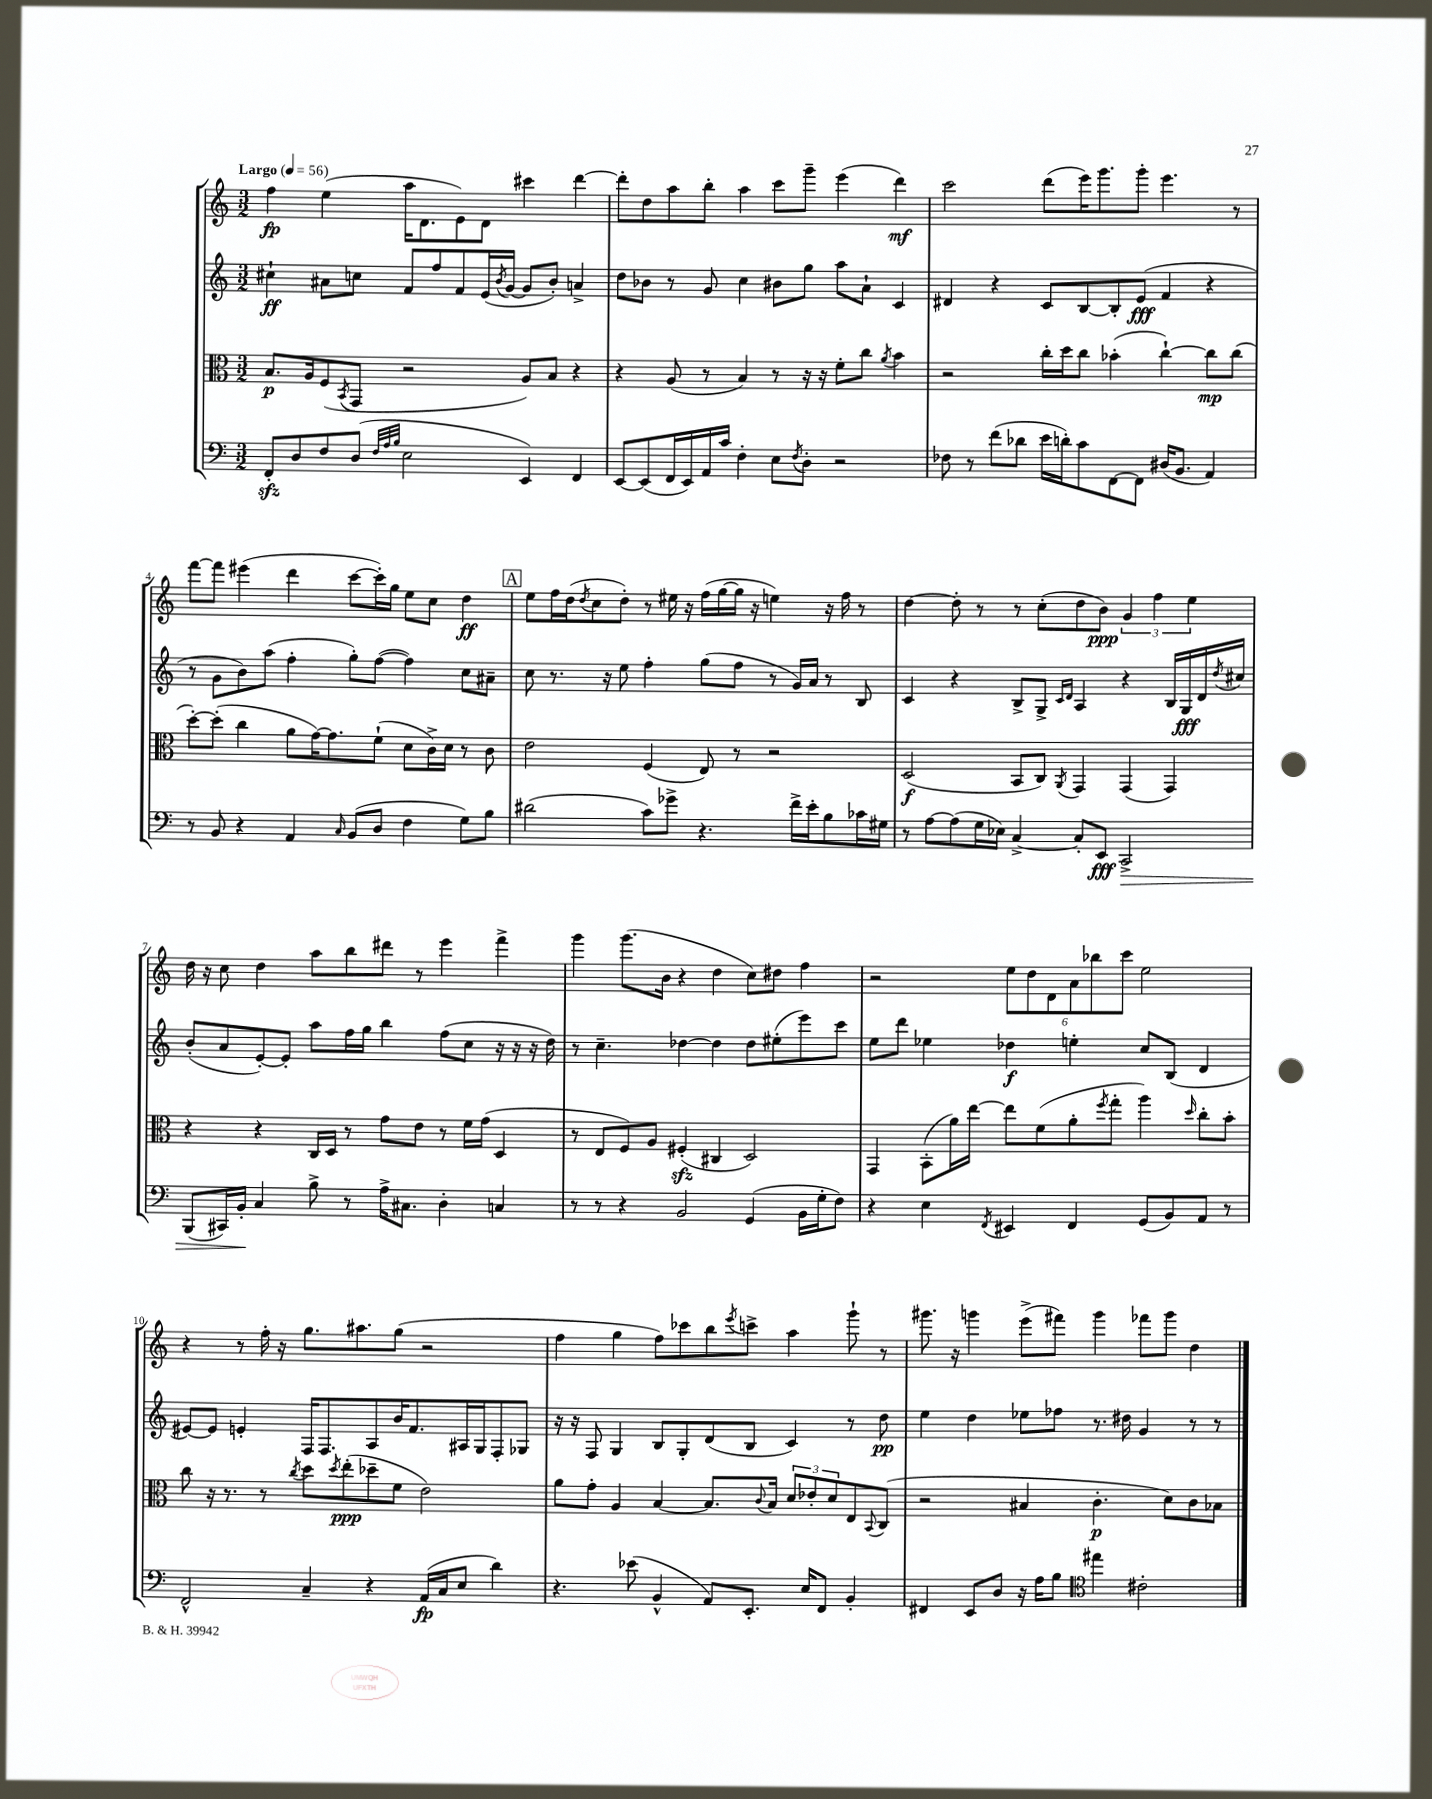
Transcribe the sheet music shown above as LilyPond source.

<<
\new StaffGroup <<
\new Staff = "s0" {
    \clef treble \key c \major \numericTimeSignature \time 3/2 \tempo "Largo" 4 = 56
    f''4\fp e''4( a''16 d'8. e'8) d'8 cis'''4 d'''4~ |
    d'''8-. d''8 a''8 b''8-. a''4 c'''8 g'''8-- e'''4( d'''4\mf) |
    c'''2 d'''8( e'''16) g'''8. g'''8-. e'''4. r8 |
    f'''8~ f'''8 eis'''4( d'''4 c'''8~ c'''16-.) g''16 e''8 c''8 d''4\ff |
    \mark \markup { \box "A" } e''8 f''16 d''16( \acciaccatura { d''8 } c''8 d''8-.) r8 eis''16 r16 f''16( g''16~ g''16 r16 e''4) r16 f''16 r8 |
    d''4~ d''8-. r8 r8 c''8-.( d''8 b'8\ppp) \tuplet 3/2 { g'4 f''4 e''4 } |
    d''16 r16 c''8 d''4 a''8 b''8 dis'''8 r8 e'''4 f'''4-> |
    g'''4 g'''8.( b'16 r4 d''4 c''8) dis''8 f''4 |
    r2 \tuplet 6/4 { e''8 d''8 d'8 a'8 bes''8 c'''8 } e''2 |
    r4 r8 f''16-. r16 g''8. ais''8. g''8( r2 |
    f''4 g''4 f''8) ces'''8 b''8 \acciaccatura { e'''8 } c'''8-> a''4 g'''8-! r8 |
    gis'''8. r16 g'''4 e'''8->( fis'''8) g'''4 fes'''8 g'''8 d''4 \bar "|." |
}
\new Staff = "s1" {
    \clef treble \key c \major \numericTimeSignature \time 3/2
    cis''4-!\ff ais'8 c''8 f'8 f''8 f'8 e'16( \acciaccatura { b'8 } g'16~ g'8 b'8-.) a'4-> |
    d''8 bes'8 r8 g'8 c''4 bis'8 g''8 a''8 a'8-! c'4 |
    dis'4 r4 c'8 b8~ b8-. e'8\fff( f'4 r4 |
    r8 g'8 b'8) a''8( f''4-. g''8-.) f''8~( f''4) c''8 ais'8-- |
    \mark \markup { \box "A" } c''8 r8. r16 e''8 f''4-. g''8( f''8 r8 g'16) a'16 r8 b8 |
    c'4 r4 b8-> g8-> \grace { c'16 d'16 } a4 r4 b16 g16\fff d'16 \acciaccatura { d''8 } cis''16 |
    b'8-.( a'8 e'8~-.) e'8-. a''8 f''16 g''16 b''4 f''8( c''8 r16 r16 r16 d''16) |
    r8 c''4.-- des''4~ des''4 des''8 eis''8-.( e'''8) c'''8 |
    e''8 d'''8 ees''4 des''4\f e''4-. c''8 b8( d'4 |
    eis'8~) eis'8 e'4-. f16 f8. a8 b'16 f'8. ais16 g16 f8-. ges8 |
    r16 r16 f8 g4 b8 g8-. d'8( b8 c'4) r8 d''8\pp |
    e''4 d''4 ees''8 fes''8 r8. dis''16 g'4 r8 r8 \bar "|." |
}
\new Staff = "s2" {
    \clef alto \key c \major \numericTimeSignature \time 3/2
    b8.\p a16 f8( \acciaccatura { b,8 } g,8 r2 a8) b8 r4 |
    r4 a8( r8 b4) r8 r16 r16 f'8-. c''8 \acciaccatura { a'8 } b'4 |
    r2 c''16-. d''16 c''8 bes'4-.( c''4~-!) c''8\mp c''8( |
    d''8~-.) d''8-.( c''4 a'8 g'16~) g'8. f'8-!( d'8 c'16->) d'16 r8 c'8 |
    \mark \markup { \box "A" } e'2 f4( e8) r8 r2 |
    d2\f( b,8 c8) \acciaccatura { a,8 } g,4 g,4( g,4) |
    r4 r4 c16 d16 r8 g'8 e'8 r8 f'16 g'16( d4 |
    r8 e8 f8) a8 fis4-.\sfz( cis4 d2) |
    g,4 b,8-.( a'16) e''16~ e''8 f'8( a'8-. \acciaccatura { f''8 } g''8-. a''4) \grace { d''16 } c''8-. b'8-. |
    c''8 r16 r8. r8 \acciaccatura { c''8 } d''8 \acciaccatura { d''8 } e''8-.\ppp( des''8-- f'8 e'2) |
    a'8 g'8-. a4 b4~ b8. \appoggiatura { c'8 } b16 \tuplet 3/2 { d'8 ees'8-. d'8 } e8 \appoggiatura { b,8 } c8( |
    r2 bis4 c'4.-.\p d'8) c'8 bes8 \bar "|." |
}
\new Staff = "s3" {
    \clef bass \key c \major \numericTimeSignature \time 3/2
    f,8-.\sfz d8 f8 d8( \grace { f32 a32 b32 } e2 e,4) f,4 |
    e,8~ e,8( f,16 e,16) a,16 c'16 f4-. e8 \acciaccatura { f8 } d8-. r2 |
    fes8 r8 f'8( des'8 e'16 d'16-.) c'8 f,8~ f,8 dis16( b,8. a,4) |
    r8 b,8 r4 a,4 \grace { c16 } b,8( d8 f4 g8) b8 |
    \mark \markup { \box "A" } dis'2( c'8) ges'8-> r4. f'16-> e'16-. b8 ces'16 gis16 |
    r8 a8~ a8( g16 ees16) c4~-> c8-. e,8\fff c,2->\> |
    b,,8( cis,16) b,16-.\! c4 b8-> r8 a16-> cis8. d4-. c4 |
    r8 r8 r4 b,2 g,4( b,16 g16-. f8) |
    r4 e4 \acciaccatura { f,8 } eis,4 f,4 g,8( b,8) a,8 r8 |
    f,2-^ c4-- r4 a,16\fp( c16 e8 d'4) |
    r4. ees'8( b,4-^ a,8) e,8.-. e16 f,8 b,4-. |
    fis,4 e,8 d8 r16 a16 b8 \clef tenor eis''4 cis'2-. \bar "|." |
}
>>
>>
